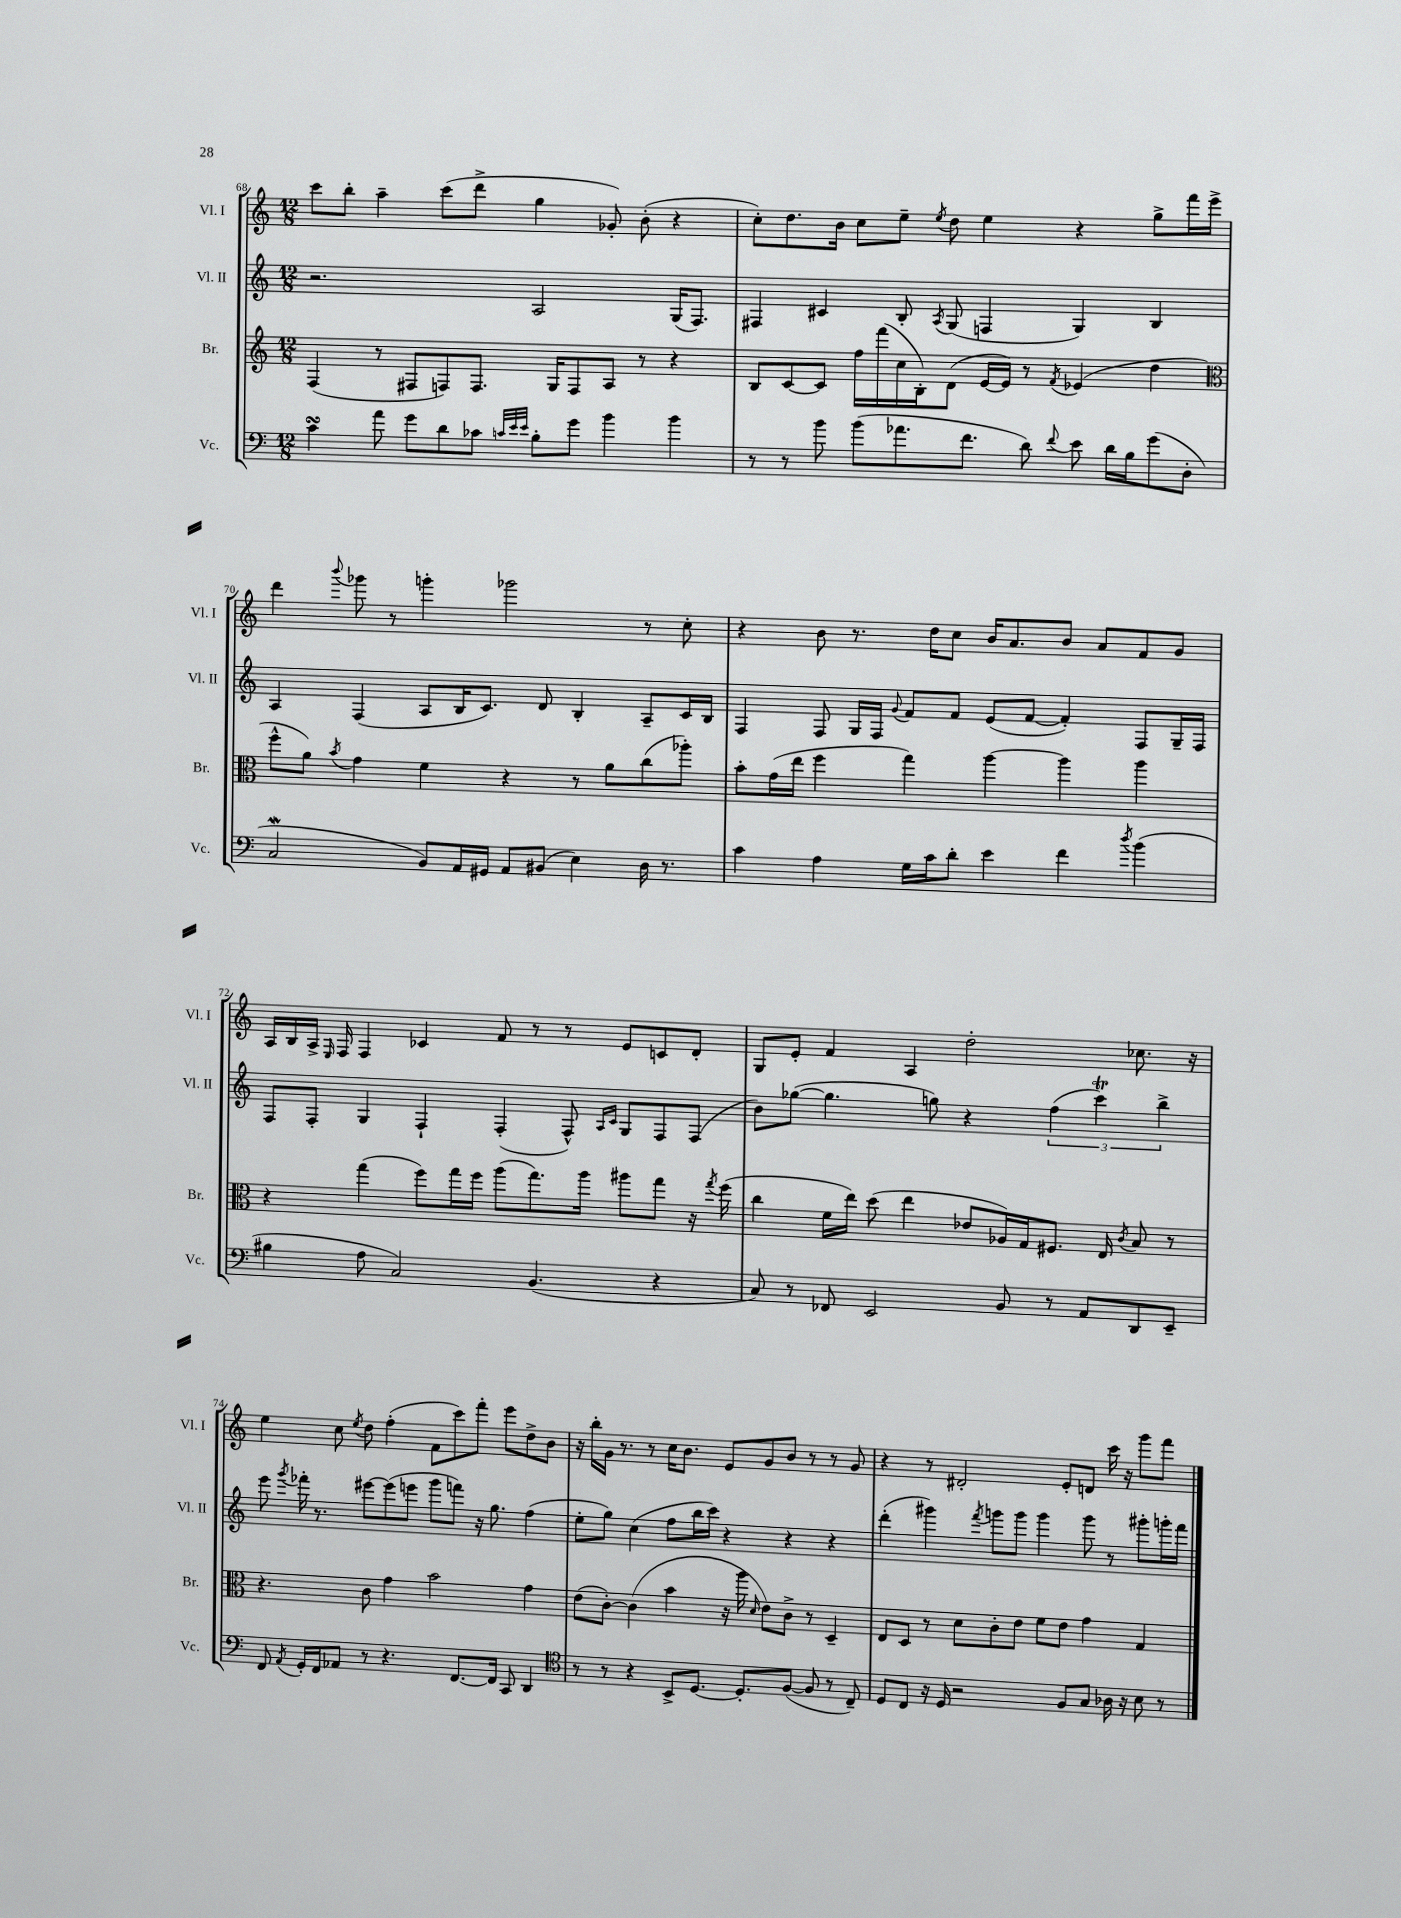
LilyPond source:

<<
\new StaffGroup <<
\new Staff = "s0" \with { instrumentName = "Vl. I" shortInstrumentName = "Vl. I" } {
    \clef treble \key c \major \numericTimeSignature \time 12/8
    \autoBeamOff c'''8[ b''8]-. a''4-- c'''8[( d'''8]-> g''4 ges'8-.) b'8-.( r4 |
    c''8[-.) d''8. b'16] c''8[ e''8]-- \acciaccatura { e''8 } d''8 e''4 r4 g''8[-> f'''16 e'''16]-> |
    d'''4 \appoggiatura { b'''8 } ges'''8 r8 g'''4-. ges'''2 r8 c''8-. |
    r4 b'8 r8. d''16[ c''8] b'16[ a'8. b'8] a'8[ f'8 g'8] |
    a16[ b16 a16]-> \grace { e16 } f16 f4 ces'4 f'8 r8 r8 e'8[ c'8 d'8]-. |
    g8[ e'8]-. f'4 a4 d''2-. ces''8. r16 |
    e''4 c''8 \acciaccatura { e''8 } d''8 f''4-.( f'8[ c'''8) f'''8]-. e'''8[ d''8-> b'8] |
    r16 b''16[-. g'16] r8. r8 c''16[ b'8.] e'8[ g'8 b'8] r8 r8 g'8 |
    r4 r8 dis'2-. e'8[-. d'8] c'''16 r16 g'''8[ f'''8] \bar "|." |
}
\new Staff = "s1" \with { instrumentName = "Vl. II" shortInstrumentName = "Vl. II" } {
    \clef treble \key c \major \numericTimeSignature \time 12/8
    \autoBeamOff r2. a2 g16[( f8.]) |
    fis4 cis'4 b8-. \acciaccatura { a8 } g8( f4 g4) b4 |
    a4 f4( a8[ b16 c'8.]) d'8 b4-. a8[-- c'16 b16] |
    f4 f8 g16[ f16] \appoggiatura { g'8 } f'8[ f'8] e'8[( f'8]~ f'4-.) f8[ g16-- f16] |
    f8[ f8]-. g4 f4-! f4-.( f8-^) \grace { a16[ c'16] } g8[ f8 f8]( |
    b'8[) ges''8]~( ges''4. g''8) r4 \tuplet 3/2 { f''4( c'''4\trill) b''4-> } |
    e'''8 \acciaccatura { g'''8 } fes'''16-. r8. eis'''8[~ eis'''8( e'''8] g'''8[ f'''8]) r16 g''8. f''4( |
    e''8[-. g''8]) c''4( f''8[ b''16 c'''16]) r4 r4 r4 |
    d'''4-.( gis'''4) \acciaccatura { f'''8 } g'''8[ g'''8] g'''4 g'''8 r8 gis'''8[-. g'''16-. f'''16] \bar "|." |
}
\new Staff = "s2" \with { instrumentName = "Br." shortInstrumentName = "Br." } {
    \clef treble \key c \major \numericTimeSignature \time 12/8
    \autoBeamOff f4( r8 fis8[ f8) f8.] g16[ f8 a8] r8 r4 |
    b8[ c'8~ c'8] f''16[ f'''16( c''16 b16-.) d'8]( e'16[~ e'16]) r8 \acciaccatura { f'8 } ees'4( d''4 |
    \clef alto f''8[-^ a'8]) \acciaccatura { b'8 } g'4 f'4 r4 r8 a'8[ c''8( aes''8]-.) |
    b'8[-. g'16( e''16] f''4 g''4) a''4~ a''4 a''4 |
    r4 g''4( f''8[) g''16 f''16] a''8[( g''8.) a''16] ais''8[ g''8] r16 \acciaccatura { g''8 } f''16( |
    c''4 f'16[ e''16]) d''8( e''4 ees'8[ aes16) g16 fis8.] e16 \acciaccatura { c'8 } b8 r8 |
    r4. c'8 g'4 b'2 g'4 |
    e'8[( c'8]~-.) c'4( b'4 r16 a''16 \grace { d'16 } e'8[) c'8]-> r8 d4-- |
    e8[ d8] r8 d'8[ c'8-. e'8] f'8[ e'8] g'4 g4 \bar "|." |
}
\new Staff = "s3" \with { instrumentName = "Vc." shortInstrumentName = "Vc." } {
    \clef bass \key c \major \numericTimeSignature \time 12/8
    \autoBeamOff c'4\turn a'8 g'8[ d'8 ces'8] \grace { c'32[ e'32 e'32] } b8[-. g'8] b'4 b'4 |
    r8 r8 b'8 b'8[( aes'8. f'8.] d'8) \appoggiatura { f'8 } e'8 d'16[ b16 g'8( d8]-. |
    c2\mordent b,8[) a,16 gis,16] a,8[ bis,8]( e4) d16 r8. |
    c'4 a4 g16[ c'16 d'8]-. e'4 f'4 \acciaccatura { d''8 } b'4( |
    bis4 a8 c2) b,4.( r4 |
    c8) r8 fes,8 e,2 b,8 r8 a,8[ d,8 e,8]-- |
    f,8 \acciaccatura { a,8 } g,16[-. f,16 aes,8] r8 r4. f,8.[~ f,16] c,8 d,4 |
    \clef tenor r8 r8 r4 b,8[-> d8.]~ d8.[-. f8]~( f8 r8 c8--) |
    d8[ c8] r16 d16 r2 f8[ g8] aes16 r16 b8 r8 \bar "|." |
}
>>
>>
\layout { \context { \Score currentBarNumber = #68 } }
